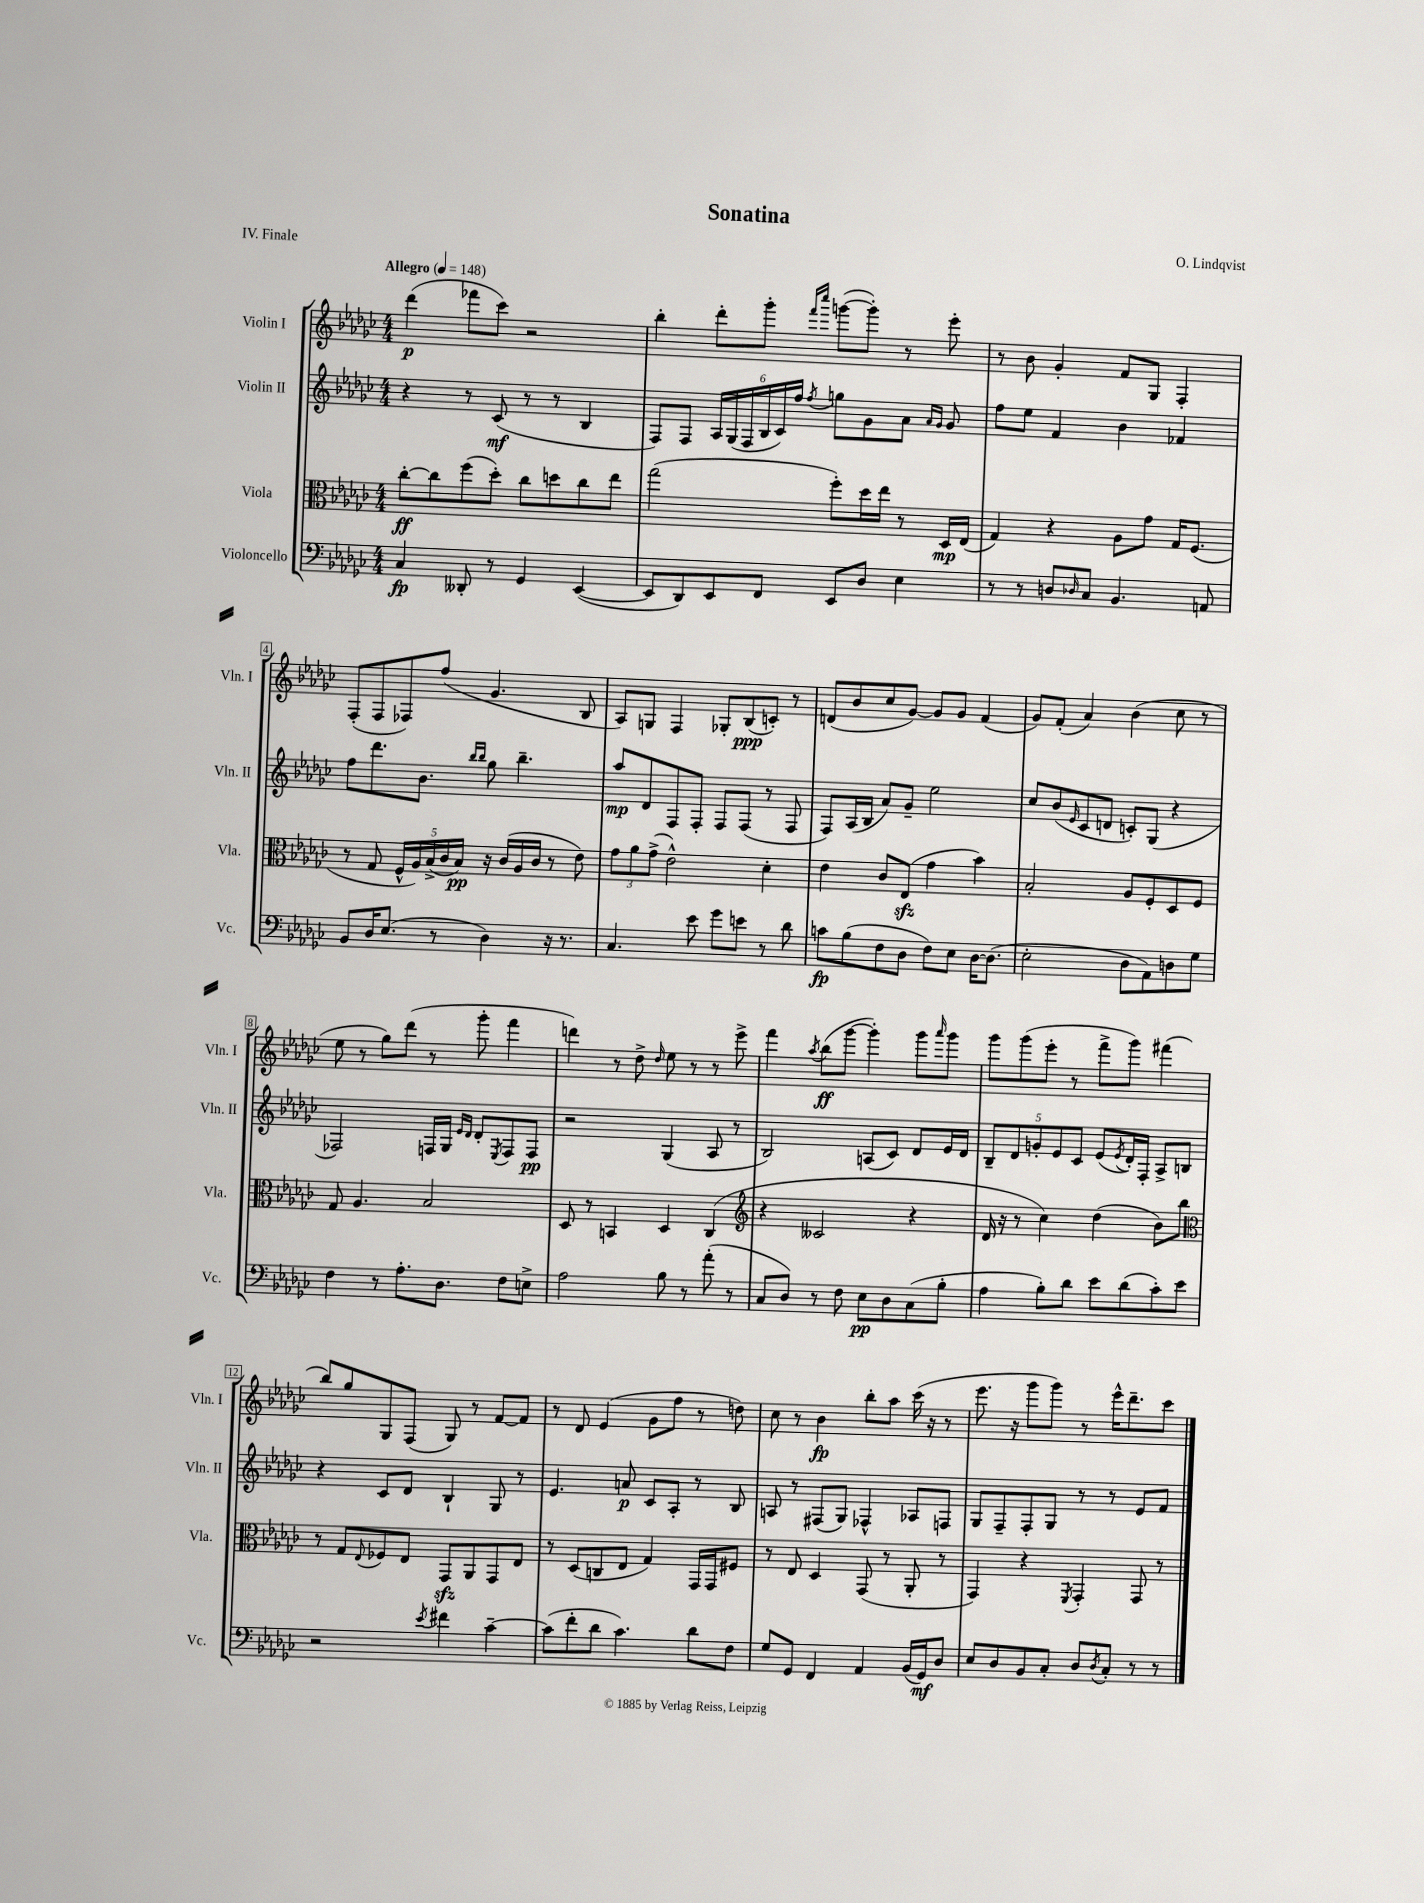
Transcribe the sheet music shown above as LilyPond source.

\header { title = "Sonatina" composer = "O. Lindqvist" piece = "IV. Finale" }
<<
\new StaffGroup <<
\new Staff = "s0" \with { instrumentName = "Violin I" shortInstrumentName = "Vln. I" } {
    \clef treble \key ges \major \numericTimeSignature \time 4/4 \tempo "Allegro" 4 = 148
    des'''4\p( fes'''8 ces'''8) r2 |
    bes''4-. des'''8-. ges'''8-. \grace { f'''16 ces''''16 } g'''8~( g'''8-.) r8 ees'''8-. |
    r8 bes'8 ges'4-. f'8 ges8 f4-. |
    f8-.( f8 fes8) f''8( ges'4. bes8 |
    aes8) g8 f4 ges8-. bes8\ppp( c'8-.) r8 |
    d'8( bes'8 ces''8 ges'8~) ges'8 ges'8 f'4( |
    ges'8) f'8-.( aes'4) bes'4( ces''8 r8 |
    ees''8 r8 ges''8) des'''8( r8 ges'''8-. f'''4 |
    d'''4) r8 des''8-> \grace { des''16 } ees''8 r8 r8 ees'''8-> |
    f'''4 \acciaccatura { aes''8 } bes''8\ff( ges'''8~ ges'''4-.) ges'''8 \grace { aes'''16 } ges'''8 |
    ges'''8 ges'''8( ees'''8-. r8 f'''8-> ges'''8) fis'''4( |
    bes''8) ges''8 ges8 f8( ges8) r8 f'8~ f'8 |
    r8 des'8 ees'4( ges'8 f''8 r8 d''8) |
    ces''8 r8 bes'4\fp bes''8-. aes''8 ces'''16( r16 r8 |
    ees'''8. r16 ges'''8 ges'''8) r8 ees'''16-^ des'''8.-- ces'''8 \bar "|." |
}
\new Staff = "s1" \with { instrumentName = "Violin II" shortInstrumentName = "Vln. II" } {
    \clef treble \key ges \major \numericTimeSignature \time 4/4
    r4 r8 ces'8\mf( r8 r8 bes4 |
    f8) f8 \tuplet 6/4 { aes16 ges16( f16 bes16 ces'16) f''16 } \acciaccatura { f''8 } g''8 ges'8 aes'8 \grace { aes'16 ges'16 } ges'8 |
    f''8 ees''8 f'4 bes'4 fes'4 |
    f''8 des'''8. bes'8. \grace { bes''16 bes''16 } ges''8 bes''4.-- |
    aes''8\mp des'8 f8 f8-. f8 f8( r8 f8 |
    f8) aes16( bes16 aes'8) ges'8-- ees''2 |
    ces''8 bes'8( \grace { ees'16 } ces'8 d'8 c'8-.) ges8( r4 |
    fes2) f16 ges16 \grace { ees'16 des'16 } des'8-. \acciaccatura { ees8 } f8 f8\pp |
    r2 ges4( aes8 r8 |
    bes2) a8( ces'8) des'8 ees'16 des'16 |
    \tuplet 5/4 { bes8-- des'8 g'8-. ees'8 ces'8 } ees'8( \acciaccatura { ees'8 } des'16-.) f16-. aes8-> b8 |
    r4 ces'8 des'8 bes4-! ges8 r8 |
    ees'4. a'8\p ces'8 aes8-. r8 bes8 |
    a8 r8 fis8( ges8) fes4-^ aes8 f8 |
    ges8 f8-- f8-. ges8 r8 r8 ees'8 f'8 \bar "|." |
}
\new Staff = "s2" \with { instrumentName = "Viola" shortInstrumentName = "Vla." } {
    \clef alto \key ges \major \numericTimeSignature \time 4/4
    ces''8~-.\ff ces''8 f''8( des''8-.) ces''8 d''8 ces''8 ees''8 |
    ges''2( f''8-.) des''16 ees''16 r8 des16\mp ees16( |
    ges4) r4 aes8 ges'8 ges16 f8.( |
    r8 ges8 \tuplet 5/4 { f16-^ aes16) bes16->( ces'16 bes16\pp) } r16 ces'16( aes16 ces'16 r8 ees'8) |
    \tuplet 3/2 { ges'8 aes'8 ges'8->( } ees'2-^) des'4-. |
    ees'4 ces'8 ees8\sfz( ges'4 bes'4) |
    bes2-. aes8 f8-. des8 f8 |
    ges8 aes4. bes2 |
    des8 r8 b,4 des4 ces4( |
    \clef treble r4 ceses'2 r4 |
    des'16 r16 r8 ces''4) des''4( bes'8) bes''8 |
    \clef alto r8 ges8 \appoggiatura { ees8 } fes8 ees8 ges,8\sfz aes,8 ges,8 ees8 |
    r8 des8( c8 ees8 ges4) ges,16 ges,16 fis8 |
    r8 ees8 des4 ges,8( r8 aes,8-. r8 |
    ges,4) r4 \acciaccatura { f,8 } ges,4-. ges,8 r8 \bar "|." |
}
\new Staff = "s3" \with { instrumentName = "Violoncello" shortInstrumentName = "Vc." } {
    \clef bass \key ges \major \numericTimeSignature \time 4/4
    ces4\fp deses,8-. r8 ges,4 ees,4~( |
    ees,8 des,8) ees,8 f,8 ees,8 des8 ees4 |
    r8 r8 d8 \grace { des16 } ces8 bes,4. a,8 |
    bes,8 des16 ees8.( r8 des4) r16 r8. |
    ces4. ees'8 ges'8 e'8 r8 des'8 |
    c'8\fp bes8( f8 des8 f8) ees8 des16~ des8.( |
    ees2-. des8 aes,8) d8 ges8 |
    f4 r8 aes8.-. des8. f8 e8-> |
    aes2 bes8 r8 aes'8-.( r8 |
    ces8 des8) r8 f8 ees8\pp des8 ces8( bes8-. |
    aes4 bes8-.) des'8 ees'8 des'8( ces'8-.) ees'8 |
    r2 \acciaccatura { ees'8 } fis'4 ces'4~-- |
    ces'8( f'8-. des'8 ces'4.) des'8 f8 |
    ges8 ges,8 f,4 aes,4 bes,16( ges,16\mf) des8 |
    ees8 des8 bes,8 ces8-. des8 \acciaccatura { des8 } ces8-. r8 r8 \bar "|." |
}
>>
>>
\layout { \context { \Score \override BarNumber.stencil = #(make-stencil-boxer 0.1 0.3 ly:text-interface::print) } }
